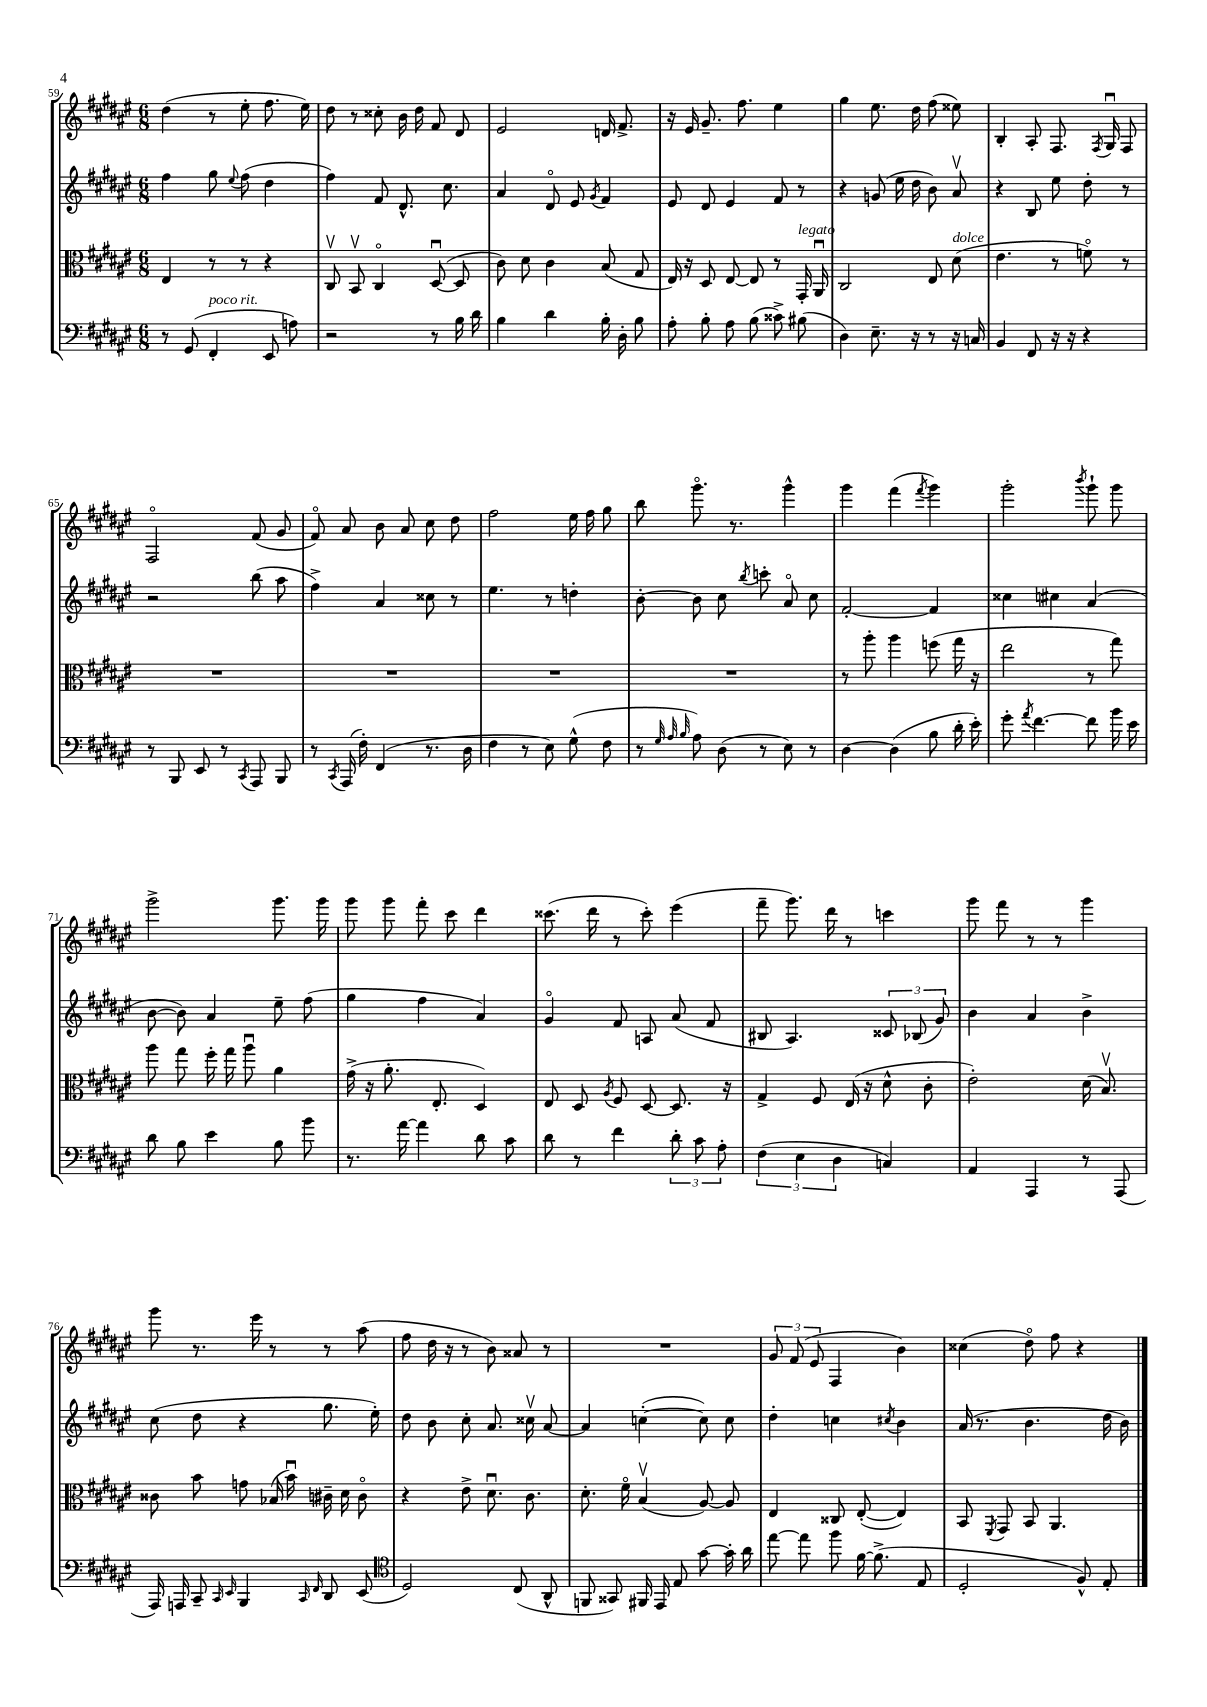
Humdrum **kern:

**kern	**kern	**kern	**kern
*part4	*part3	*part2	*part1
*staff4	*staff3	*staff2	*staff1
*clefF4	*clefC3	*clefG2	*clefG2
*k[f#c#g#d#a#e#]	*k[f#c#g#d#a#e#]	*k[f#c#g#d#a#e#]	*k[f#c#g#d#a#e#]
*M6/8	*M6/8	*M6/8	*M6/8
=59	=59	=59	=59
8r	4E#/	4ff#\	(4dd#\
(8GG#/	.	.	.
!LO:TX:a:i:t=poco rit.	!	!	!
4FF#'/	8r	8gg#\	8r
.	.	8qqee#/	.
.	8r	(8ff#\	8ee#'\
8EE#/	4r	4dd#\	8.ff#\
8An\)	.	.	.
.	.	.	16ee#\)
=60	=60	=60	=60
2r	8C#v/	4ff#\)	8dd#\
.	8BBv/	.	8r
.	4C#/	8f#/	8cc##X'\
.	.	8.d#^^/	16b\
.	.	.	16dd#\
8r	([8D#u/	.	8f#/
.	.	8.cc#\	.
16B\	8D#/]	.	8d#/
16d#\	.	.	.
=61	=61	=61	=61
4B\	8c#\)	4a#/	2e#/
.	8d#\	.	.
4d#\	4c#\	8d#/	.
.	.	8e#/	.
.	.	8qg#/	.
16B'\	(8B/	4f#/	16dn/
16D#'\	.	.	8.f#^/
8B\	8G#/	.	.
=62	=62	=62	=62
8A#'\	16E#/)	8e#/	16r
.	16r	.	16e#/
8B'\	8D#/	8d#/	8.g#~/
8A#\	[8E#/	4e#/	.
.	.	.	8.ff#\
(8B\	8E#/]	.	.
8c##X^\)	8r	8f#/	4ee#\
!	!LO:TX:a:i:t=legato	!	!
(8B#X\	16GG#'/	8r	.
.	16AA#u/	.	.
=63	=63	=63	=63
4D#\)	2C#/	4r	4gg#\
8.E#~\	.	(8gn/	8.ee#\
.	.	16ee#\	.
16r	.	16dd#\	16dd#\
8r	8E#/	8b\)	(8ff#\
!	!LO:TX:a:i:t=dolce	!	!
16r	(8d#\	8a#v/	8ee##X\)
16Cn/	.	.	.
=64	=64	=64	=64
4BB/	4.e#\	4r	4B'/
8FF#/	.	8B/	8A#'/
16r	8r	8ee#\	8.F#/
16r	.	.	.
4r	8fn\)	8dd#'\	.
.	.	.	8qF#/
.	.	.	16G#u/
.	8r	8r	8F#/
!!LO:LB:g=z
=65	=65	=65	=65
8r	2.r	2r	2F#/
8BBB/	.	.	.
8EE#/	.	.	.
8r	.	.	.
8qCC#/	.	.	.
8AAA#/	.	(8bb\	(8f#/
8BBB/	.	8aa#\	8g#/
=66	=66	=66	=66
8r	2.r	4ff#^\)	8f#/)
8qCC#/	.	.	.
(16AAA#/	.	.	8a#/
16F#'\)	.	.	.
(4FF#/	.	4a#/	8b\
.	.	.	8a#/
8.r	.	8cc##X\	8cc#\
.	.	8r	8dd#\
16D#\	.	.	.
=67	=67	=67	=67
4F#\	2.r	4.ee#\	2ff#\
8r	.	.	.
8E#\)	.	8r	.
(8G#^^\	.	4ddn'\	16ee#\
.	.	.	16ff#\
8F#\	.	.	8gg#\
=68	=68	=68	=68
8r	2.r	[8b'\	8bb\
32qqG#/	.	.	.
32qqA#/	.	.	.
32qqB/	.	.	.
8A#\)	.	8b\]	8.ggg#\
(8D#\	.	8cc#\	.
.	.	.	8.r
.	.	8qbb/	.
8r	.	8cccn'\	.
8E#\)	.	8a#/	4ggg#^^\
8r	.	8cc#\	.
=69	=69	=69	=69
[4D#\	8r	[2f#'/	4ggg#\
.	8aa#'\	.	.
(4D#\]	4aa#\	.	(4fff#\
.	.	.	8qfff#/
8B\	(8ffn\	4f#/]	4ggg#\)
16d#'\	16gg#\	.	.
16e#'\)	16r	.	.
=70	=70	=70	=70
8g#'\	2ee#\	4cc##X\	2ggg#'\
8qa#/	.	.	.
[4.f#\	.	.	.
.	.	4cc#X\	.
.	.	.	8qbbb/
8f#\]	8r	(4a#/	8ggg#`\
16b\	8gg#\)	.	8ggg#\
16e#\	.	.	.
!!LO:LB:g=z
=71	=71	=71	=71
8d#\	8aa#\	[8b\	2ggg#^\
8B\	8gg#\	8b\])	.
4e#\	16ff#'\	4a#/	.
.	16gg#\	.	.
.	8aa#u\	.	.
8B\	4a#\	8ee#~\	8.ggg#\
8b\	.	(8ff#\	.
.	.	.	16ggg#\
=72	=72	=72	=72
8.r	(16g#^\	4gg#\	8ggg#\
.	16r	.	.
.	8.a#'\	.	8ggg#\
[16a#\	.	.	.
4a#\]	.	4ff#\	8fff#'\
.	8.E#'/	.	.
.	.	.	8ccc#\
8d#\	4D#/)	4a#/)	4ddd#\
8c#\	.	.	.
=73	=73	=73	=73
8d#\	8E#/	4g#/	(8.ccc##X\
8r	8D#/	.	.
.	.	.	16ddd#\
.	8qA#/	.	.
4f#\	8F#/	8f#/	8r
.	[8D#/	8An/	8ccc##'\)
12d#'\	8.D#/]	(8a#/	(4eee#\
12c#\	.	.	.
.	.	8f#/	.
12A#'\	.	.	.
.	16r	.	.
=74	=74	=74	=74
(6F#\	4G#^/	8B#X/	8fff#~\
.	.	4.A#/)	8.ggg#\)
6E#\	.	.	.
.	8F#/	.	.
.	.	.	16ddd#\
6D#\	.	.	.
.	(16E#/	.	8r
.	16r	.	.
4Cn/)	8d#^^\	12c##X/	4cccn\
.	.	(12B-X/	.
.	8c#'\	.	.
.	.	12g#/)	.
=75	=75	=75	=75
4AA#/	2e#'\)	4b\	8ggg#\
.	.	.	8fff#\
4AAA#/	.	4a#/	8r
.	.	.	8r
8r	(16d#\	4b^\	4ggg#\
.	8.Bv/)	.	.
(8AAA#/	.	.	.
!!LO:LB:g=z
=76	=76	=76	=76
16AAA#/)	8c##X\	(8cc#\	8ggg#\
16AAAn/	.	.	.
8CC#~/	8b\	8dd#\	8.r
16qqCC#/	.	.	.
16qqEE#/	.	.	.
4BBB/	8gn\	4r	.
.	.	.	16eee#\
.	(16B-X/	.	8r
.	16bu\)	.	.
16qqCC#/	.	.	.
16qqFF#/	.	.	.
8DD#/	16c#X~\	8.gg#\	8r
.	16d#\	.	.
(8EE#/	8c#\	.	(8aa#\
.	.	16ee#'\)	.
=77	=77	=77	=77
*clefC4	*	*	*
2D#/)	4r	8dd#\	8ff#\
.	.	8b\	16dd#\
.	.	.	16r
.	8e#^\	8cc#'\	8r
.	8.d#u\	8.a#/	8b\)
(8C#/	.	.	8a##X/
.	8.c#\	16cc##Xv\	.
8AA#^^/	.	[8a#/	8r
=78	=78	=78	=78
8FFn/	8.d#'\	4a#/]	2.r
8GG##X/)	.	.	.
.	16f#\	.	.
16FF#X/	(4Bv/	([4ccn'\	.
16EE#/	.	.	.
8E#/	.	.	.
[8g#\	[8A#/)	8cc\])	.
16g#'\]	8A#/]	8cc\	.
16a#\	.	.	.
=79	=79	=79	=79
[8ee#\	4E#/	4dd#'\	12g#/
.	.	.	(12f#/
8ee#\]	.	.	.
.	.	.	12e#/
8ff#\	8C##X/	4ccn\	4F#/
[16f#\	([8E#'/	.	.
(8.f#^\]	.	.	.
.	.	8qcc#X/	.
.	4E#/])	4b\	4b\)
8E#/	.	.	.
=80	=80	=80	=80
2D#'/	8BB/	(16a#/	(4cc##X\
.	.	8.r	.
.	8qFF#/	.	.
.	8GG#/	.	.
.	8BB/	4.b\	8dd#\)
.	4.AA#/	.	8ff#\
8F#^^/)	.	.	4r
8E#'/	.	16dd#\	.
.	.	16b\)	.
==	==	==	==
*-	*-	*-	*-
